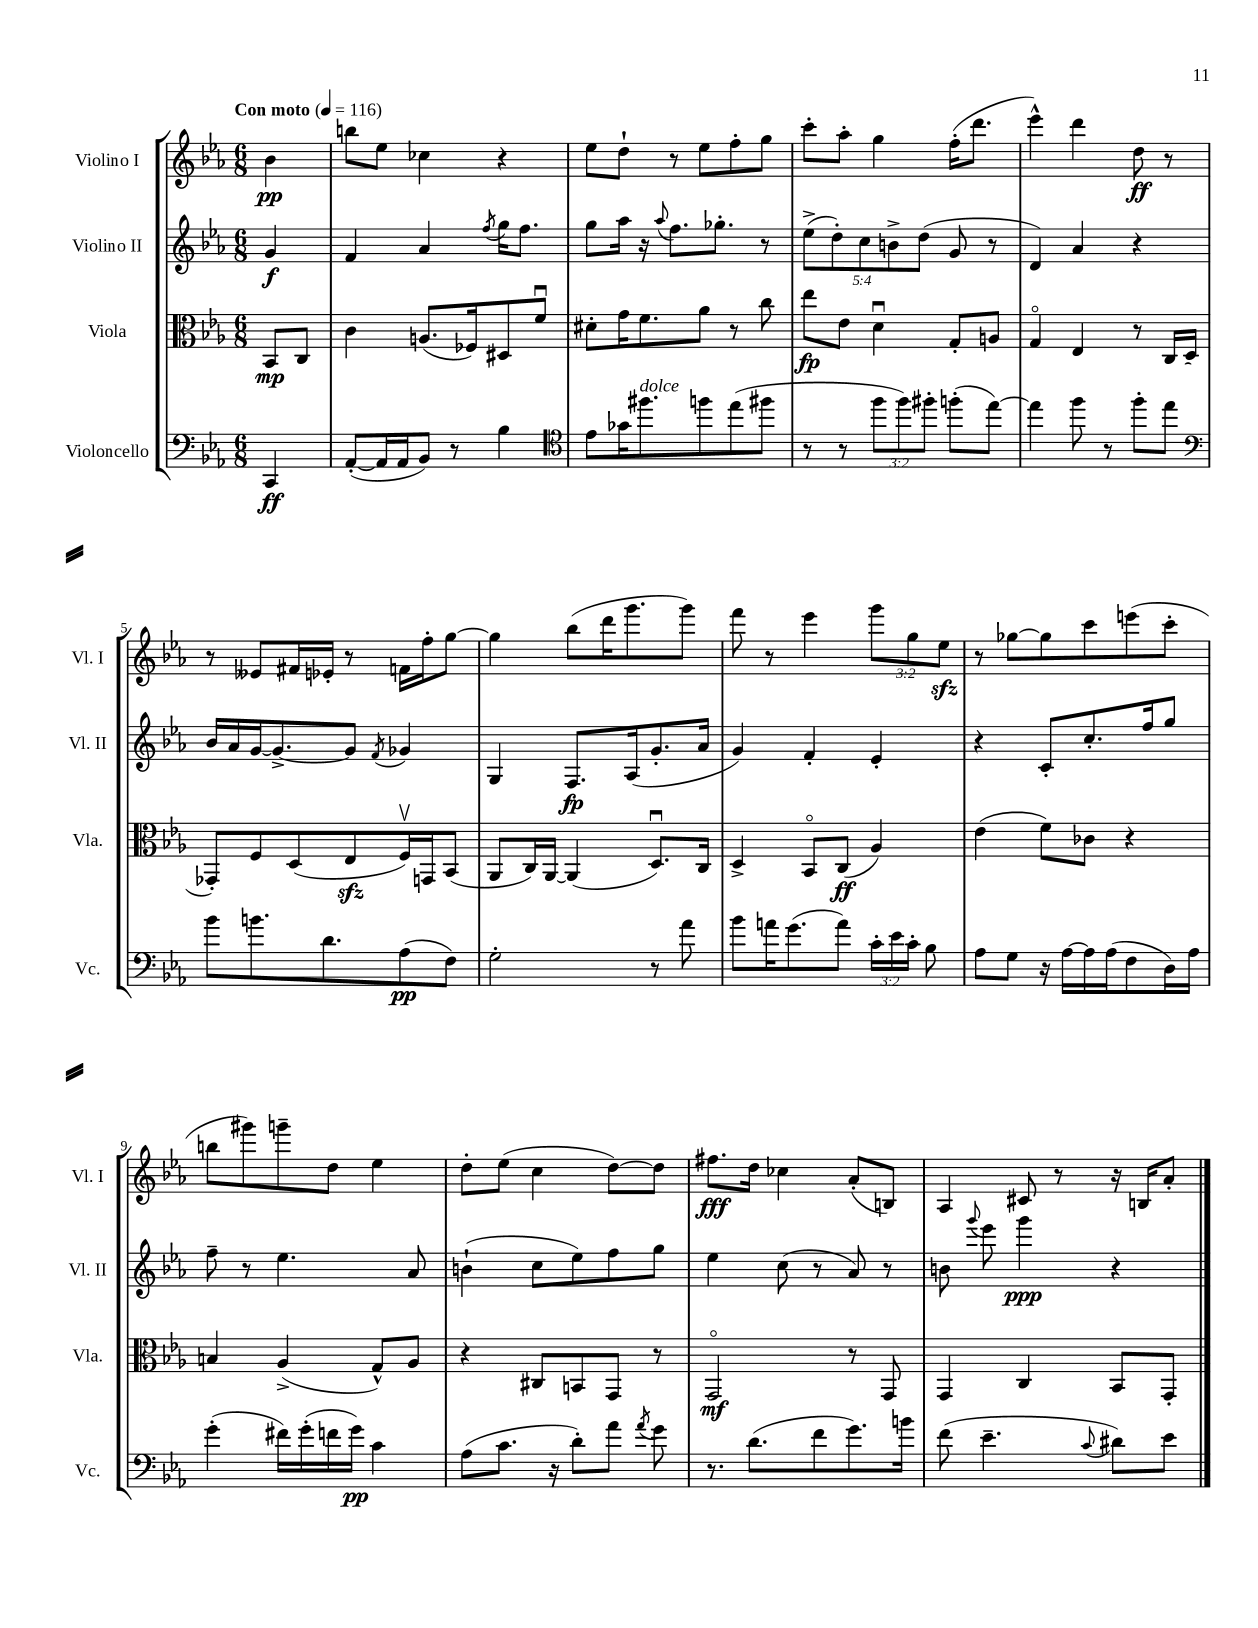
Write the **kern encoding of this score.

**kern	**kern	**kern	**kern
*staff4	*staff3	*staff2	*staff1
*clefF4	*clefC3	*clefG2	*clefG2
*k[b-e-a-]	*k[b-e-a-]	*k[b-e-a-]	*k[b-e-a-]
*M6/8	*M6/8	*M6/8	*M6/8
*MM116	*MM116	*MM116	*MM116
4CC	8BB-	4g	4b-
.	8C	.	.
=	=	=	=
([8AA-'	4c	4f	8bb
16AA-]	.	.	8ee-
16AA-	.	.	.
8BB-)	(8.A	4a-	4cc-
8r	.	.	.
.	16F-)	.	.
.	.	8qff	.
4B-	8D#	16gg	4r
.	.	8.ff	.
.	8fu	.	.
=	=	=	=
*clefC4	*	*	*
8e-	8d#'	8gg	8ee-
16g-	16g	16aa-	8dd`
8.ff#	8.f	16r	.
.	.	8qqaa-	.
.	.	8.ff	8r
8ff	8a-	.	8ee-
.	.	8.gg-'	.
(8ee-	8r	.	8ff'
8ff#	8cc	8r	8gg
=	=	=	=
8r	8ee-	(10ee-^	8ccc'
.	.	10dd')	.
8r	8e-	.	8aa-'
.	.	10cc	.
12ff	4du	.	4gg
.	.	10b^	.
12ff)	.	.	.
.	.	(10dd	.
12ff#'	.	.	.
(8ff'	8G'	8g	(16ff'
.	.	.	8.ddd
[8ee-)	8A	8r	.
=	=	=	=
4ee-]	4Go	4d)	4eee-^^)
8ff	4E-	4a-	4ddd
8r	.	.	.
8ff'	8r	4r	8dd
8ee-	16C	.	8r
.	(16D	.	.
=	=	=	=
*clefF4	*	*	*
8b-	8GG-')	16b-	8r
.	.	16a-	.
8.b	8F	[16g	8e--
.	.	8.g^_	.
.	(8D	.	16f#
8.d	.	.	16e-'
.	8E-	8g]	8r
.	.	8qf	.
(8A-	16Fv)	4g-	16f
.	16GG	.	16ff'
8F)	(8BB-	.	[8gg
=	=	=	=
2G'	8AA-	4G	4gg]
.	16C)	.	.
.	[16AA-	.	.
.	(4AA-]	8.F	(8bb-
.	.	.	16ddd
.	.	(16A-	8.ggg
8r	8.Du)	8.g'	.
8a-	.	.	8ggg)
.	16C	16a-	.
=	=	=	=
8b-	4D^	4g)	8fff
16a	.	.	8r
(8.g	.	.	.
.	8BB-o	4f'	4eee-
8a)	(8C	.	.
24c'	4A-)	4e-'	12ggg
24e-	.	.	.
24c'	.	.	12gg
8B-	.	.	.
.	.	.	12ee-
=	=	=	=
8A-	(4e-	4r	8r
8G	.	.	[8gg-
16r	8f)	8c'	8gg-]
[16A-	.	.	.
16A-]	8c-	8.cc'	8ccc
(16A-	.	.	.
8F	4r	.	(8eee
.	.	16ff	.
16D)	.	8gg	8ccc'
16A-	.	.	.
=	=	=	=
(4g'	4B	8ff~	8bb
.	.	8r	8ggg#)
16f#)	(4A-^	4.ee-	8ggg~
(16g'	.	.	.
16f	.	.	8dd
16g)	.	.	.
4c	8G^^)	.	4ee-
.	8A-	8a-	.
=	=	=	=
(8A-	4r	(4b`	8dd'
8.c	.	.	(8ee-
.	8C#	8cc	4cc
16r	.	.	.
8d')	8BB	8ee-)	.
8a-	8GG	8ff	[8dd)
8qa-	.	.	.
8g	8r	8gg	8dd]
=	=	=	=
8.r	2GGo	4ee-	8.ff#
(8.d	.	.	16dd
.	.	(8cc	4cc-
8f	.	8r	.
8.g)	8r	8a-)	(8a-'
.	8GG	8r	8B)
16b	.	.	.
=	=	=	=
(8f	4GG	8b	4A-
.	.	8qqggg	.
4.e-~	.	8eee-	.
.	4C	4ggg	8c#
.	.	.	8r
8qqc	.	.	.
8d#)	8BB-	4r	16r
.	.	.	16B
8e-	8GG'	.	8a-'
==	==	==	==
*-	*-	*-	*-
